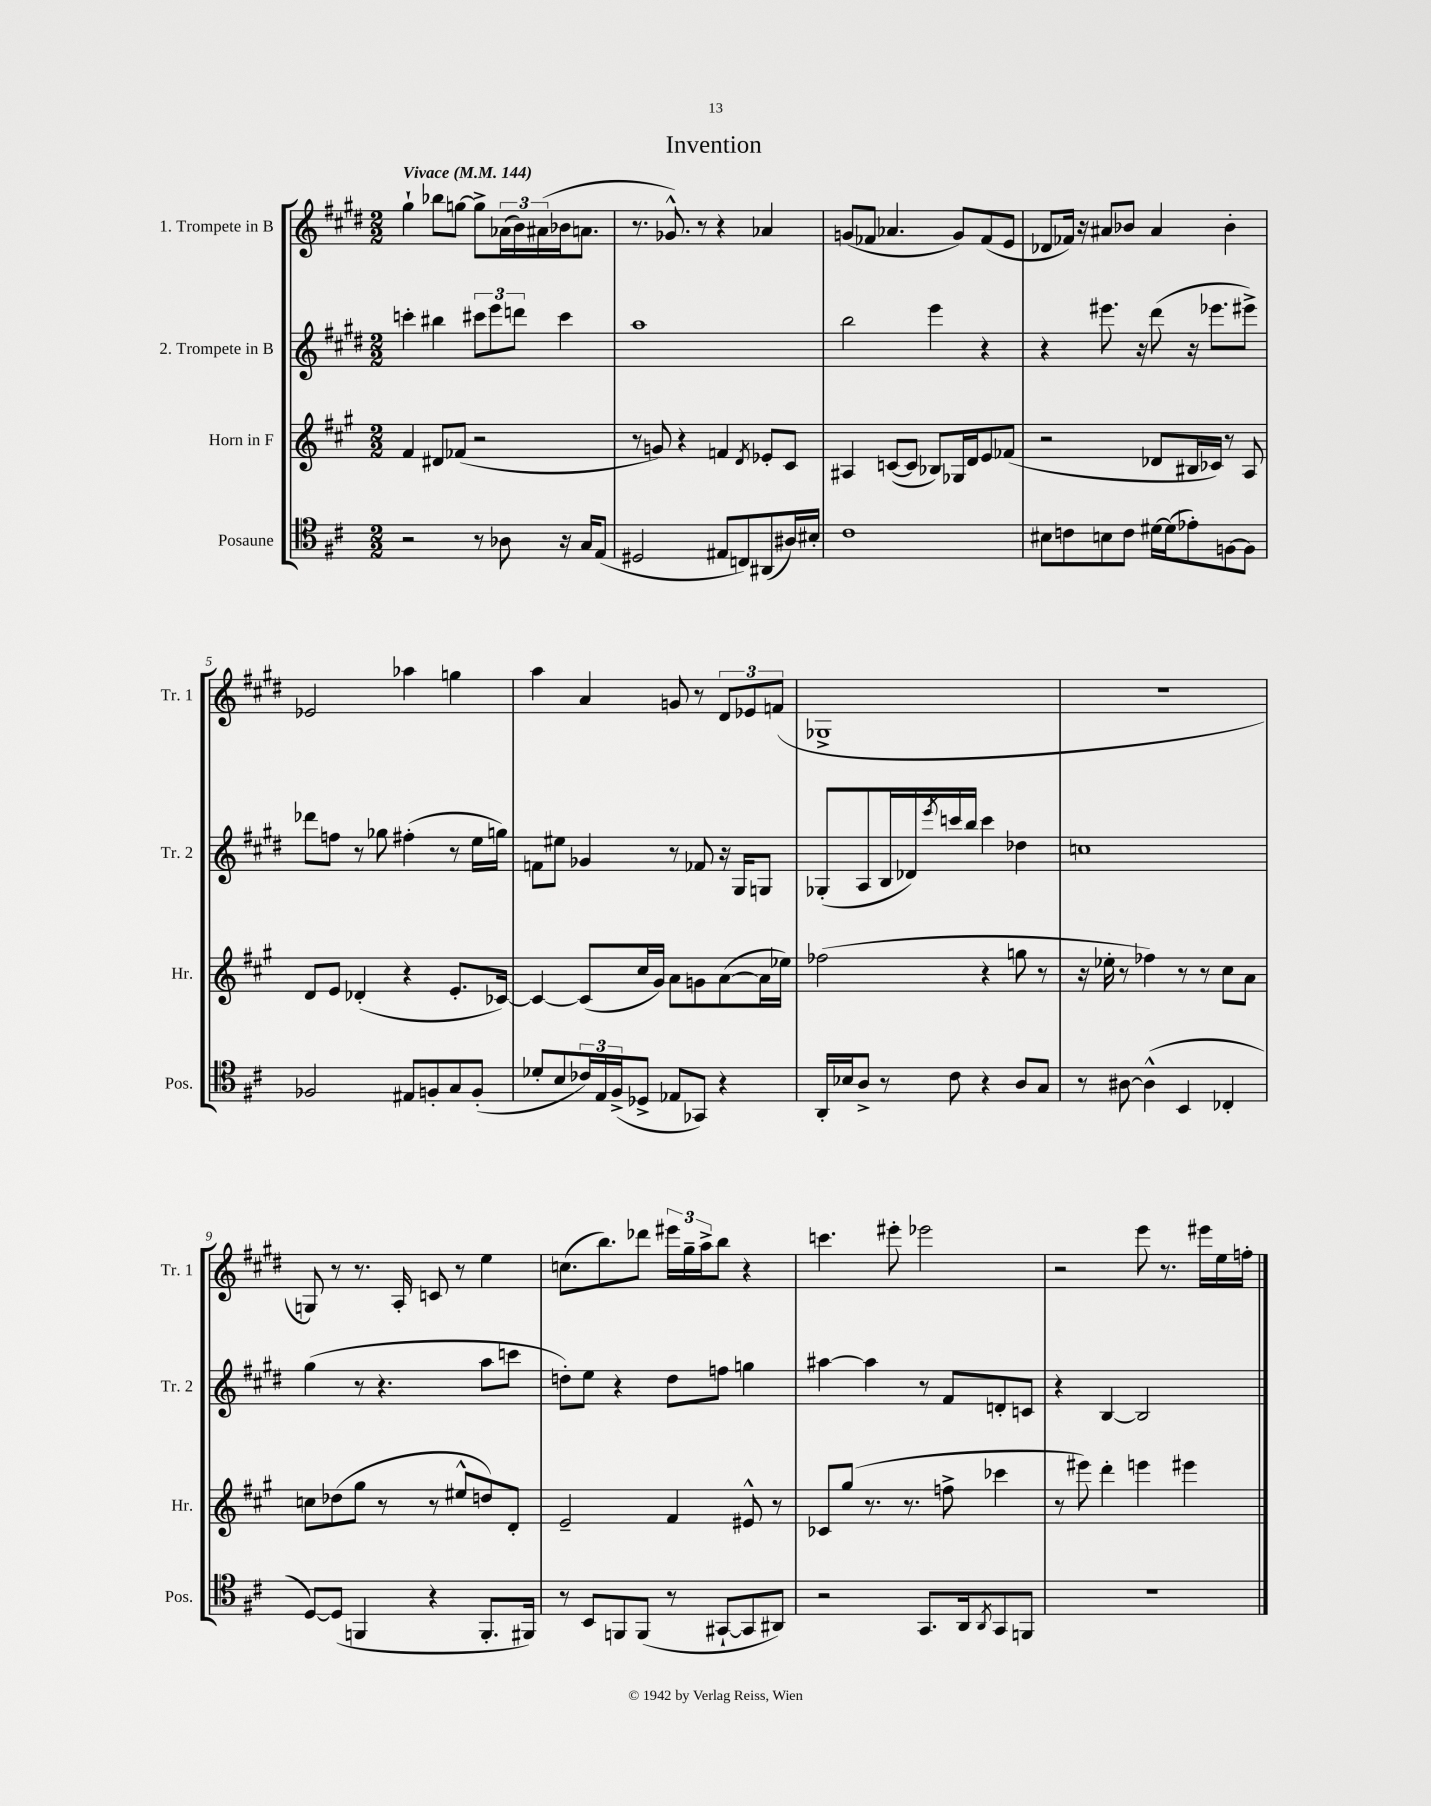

**kern	**kern	**kern	**kern
*staff4	*staff3	*staff2	*staff1
*clefC4	*clefG2	*clefG2	*clefG2
*k[f#c#]	*k[f#c#g#]	*k[f#c#g#d#]	*k[f#c#g#d#]
*M2/2	*M2/2	*M2/2	*M2/2
*MM144	*MM144	*MM144	*MM144
2r	4f#/	4ccc'\	4gg#`\
.	8d#/L	4bb#\	8bb-\L
.	(8f-/J	.	[8gg\J
8r	2r	12ccc#\L	8gg^\]L
.	.	12eee\	.
8A-\	.	.	(24a-\L
.	.	12ddd\J	24b\)
.	.	.	(24a#\
16r	.	4ccc#\	16b-\J
16G/LK	.	.	8.a\J
(8E/J	.	.	.
=	=	=	=
2D#/	8r	1aa	8.r
.	8g/)	.	.
.	.	.	8.g-^^/)
.	4r	.	.
.	.	.	8r
8E#/L	4f/	.	4r
8C/)	.	.	.
.	8qd/	.	.
(8AA#/	8e-'/L	.	4a-/
16A#/L)	8c#/J	.	.
16B#'/JJ	.	.	.
=	=	=	=
1c#	4A#/	2bb\	(8g/L
.	.	.	8f-/J
.	([8c/L	.	4.a-/
.	8c/]J	.	.
.	8B-/L)	4eee\	.
.	16G-/L	.	8g/L)
.	16d/J	.	.
.	8e/	4r	(8f-/
.	(8f-/J	.	8e/J
=	=	=	=
8B#\L	2r	4r	8d-/L
8c\	.	.	16f-/Jk)
.	.	.	16r
8B\	.	8.eee#\	8a#/L
8c\J	.	.	8b-/J
.	.	16r	.
[16d#\LL	8d-/L	(8ddd#\	4a#/
(16d#\]J	.	.	.
8e-'\)	16B#/L	16r	.
.	16c-/JJ)	8.eee-\L	.
[8F\	8r	.	4b-'\
8F\]J	8A/	8eee#^\J)	.
=	=	=	=
2F-/	8d/L	8ddd-\L	2e-/
.	8e/J	8ff\J	.
.	(4d-'/	8r	.
.	.	8gg-\	.
8E#/L	4r	(4ff#'\	4aa-\
8F'/	.	.	.
8G/	8.e'/L	8r	4gg\
(8F'/J	.	16ee\LL	.
.	[16c-/Jk)	16gg\JJ)	.
=	=	=	=
8d-'/L	4c-/_	8f\L	4aa\
8B/	.	8ee#\J	.
24c-/L)	(8c-/]L	4g-/	4a/
24E/	.	.	.
(24F#^/J	.	.	.
8D-^/J	16cc#/L	.	.
.	16g#/JJ)	.	.
8E-/L	8a\L	8r	8g/
8GG-/J)	8g\	8f-/	8r
4r	([8a\	16r	12d#/L
.	.	16G#/LK	.
.	.	.	12e-/
.	16a\]L	8G/J	.
.	.	.	(12f/J
.	16ee-\JJ)	.	.
=	=	=	=
16AA'/LL	(2ff-\	(8G-'/L	1G-^
16B-/J	.	.	.
8A^/J	.	8A/	.
8r	.	16B/L	.
.	.	16d-/)	.
.	.	8qeee/	.
8c#\	.	16ccc/	.
.	.	16bb/JJ	.
4r	4r	4ccc\	.
8A/L	8gg\	4dd-\	.
8G/J	8r	.	.
=	=	=	=
8r	16r	1cc	1r
.	16ee-'\	.	.
[8A#\	8r	.	.
(4A#^^\]	4ff-\)	.	.
4BB/	8r	.	.
.	8r	.	.
4C-'/	8cc#\L	.	.
.	8a\J	.	.
=	=	=	=
[8D/L)	8cc\L	(4gg#\	8G/)
(8D/]J	(8dd-\	.	8r
4FF/	8gg#\J	8r	8.r
.	8r	4.r	.
.	.	.	16A'/
4r	8r	.	8c/
.	8ee#^^/L	.	8r
8.FF'/L	8dd/)	8aa\L	4ee\
.	8d'/J	8ccc\J	.
16FF#/Jk)	.	.	.
=	=	=	=
8r	2e~/	8dd'\L)	(8.cc\L
8BB/L	.	8ee\J	.
.	.	.	8.bb\)
8FF/	.	4r	.
(8FF/J	.	.	8ddd-\J
8r	4f#/	8dd\L	24eee#\LL
.	.	.	24gg#~\
.	.	.	24aa^\J
[8GG#`/L	.	8ff\J	8bb\J
8GG#/]	8e#^^/	4gg\	4r
8AA#/J)	8r	.	.
=	=	=	=
2r	8c-/L	[4aa#\	4.ccc\
.	(8gg#/J	.	.
.	8.r	4aa#\]	.
.	.	.	8eee#'\
.	8.r	.	.
8.GG/L	.	8r	2eee-\
.	8ff^\	8f#/L	.
16AA/k	.	.	.
8qAA/	.	.	.
8GG/	4ccc-\	8d'/	.
8FF/J	.	8c/J	.
=	=	=	=
1r	8r	4r	2r
.	8eee#\)	.	.
.	4ddd'\	[4B/	.
.	4eee\	2B/]	8eee\
.	.	.	8.r
.	4eee#\	.	.
.	.	.	16eee#\LL
.	.	.	16ee\
.	.	.	16ff'\JJ
==	==	==	==
*-	*-	*-	*-
